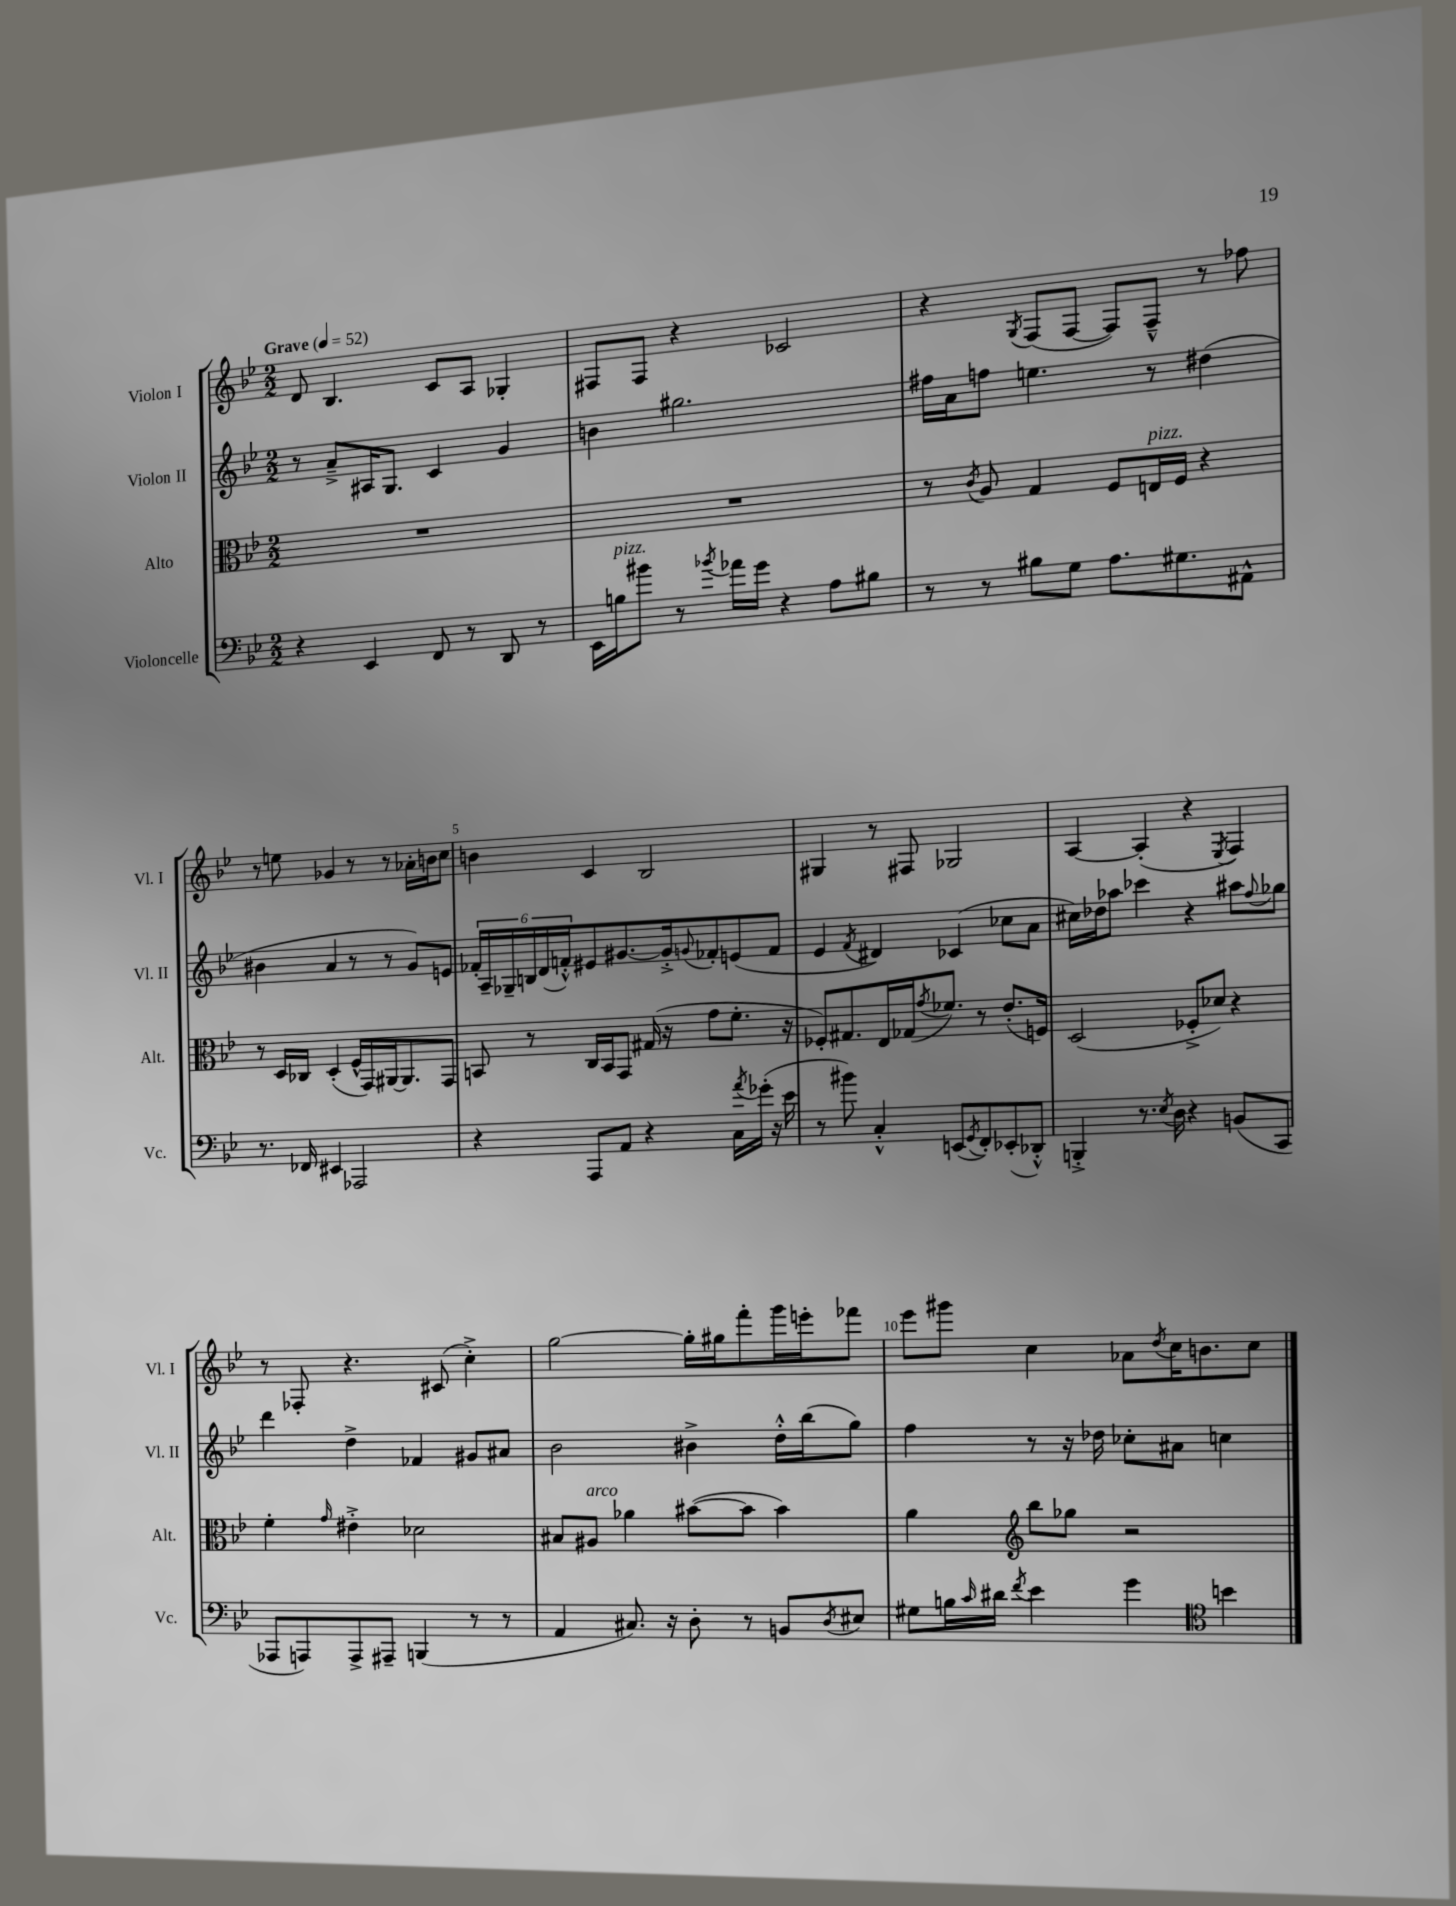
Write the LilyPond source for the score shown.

<<
\new StaffGroup <<
\new Staff = "s0" \with { instrumentName = "Violon I" shortInstrumentName = "Vl. I" } {
    \clef treble \key bes \major \numericTimeSignature \time 2/2 \tempo "Grave" 4 = 52
    d'8 bes4. c'8 a8 ges4-. |
    fis8 fis8 r4 ces'2 |
    r4 \acciaccatura { g8 } f8( f8~ f8) f8---^ r8 fes''8 |
    r8 e''8 ges'4 r8 r8 aes'16-. b'16 c''8 |
    b'4 c'4 bes2 |
    gis4 r8 fis8 ges2 |
    a4~ a4-.( r4 \acciaccatura { ees8 } f4) |
    r8 fes8-. r4. cis'8( c''4-.->) |
    g''2~ g''16-. gis''16 f'''8-. g'''16 e'''16-. fes'''8 |
    ees'''8 gis'''8 c''4 aes'8 \acciaccatura { d''8 } c''16 b'8. c''8 \bar "|." |
}
\new Staff = "s1" \with { instrumentName = "Violon II" shortInstrumentName = "Vl. II" } {
    \clef treble \key bes \major \numericTimeSignature \time 2/2
    r8 a'8---> ais16 g8. c'4 g'4 |
    b'4 gis''2. |
    fis''16 a'16 f''8 e''4. r8 dis''4( |
    bis'4 a'4 r8 r8 g'8) e'8 |
    \tuplet 6/4 { fes'16-. a16-- ges16-- b16 d'16( f'16-.-^) } eis'8 gis'8.~ gis'16-.-> \appoggiatura { g'8 } fes'8-. e'8( fes'8 |
    ees'4 \acciaccatura { f'8 } dis'4) ces'4( ces''8 a'8 |
    cis''16) des''16 aes''8 ces'''4 r4 ais''8 \appoggiatura { f''8 } ges''8 |
    d'''4 d''4-> fes'4 gis'8 ais'8 |
    bes'2 bis'4-> d''16-.-^ bes''16( g''8) |
    f''4 r8 r16 des''16 ces''8-. ais'8 c''4 \bar "|." |
}
\new Staff = "s2" \with { instrumentName = "Alto" shortInstrumentName = "Alt." } {
    \clef alto \key bes \major \numericTimeSignature \time 2/2
    R1 |
    R1 |
    r8 \acciaccatura { c'8 } a8 g4 f8 e16^\markup { \italic "pizz." } f16 r4 |
    r8 d16 ces16 d4-.( f16-^ g,16) ais,16~ ais,8. g,8 |
    b,8 r8 c16 b,16 g,8 gis16( r16 g'8 f'8.-. r16 |
    fes8-.) gis8. ees16 ges16( \acciaccatura { g'8 } fes'8.) r8 ees'8.-.( f16) |
    d2( fes8-.-> des'8) r4 |
    f'4-. \grace { g'16 } eis'4-.-> des'2 |
    bis8 ais8^\markup { \italic "arco" } aes'4 bis'8~( bis'8 bis'4) |
    a'4 \clef treble bes''8 ges''8 r2 \bar "|." |
}
\new Staff = "s3" \with { instrumentName = "Violoncelle" shortInstrumentName = "Vc." } {
    \clef bass \key bes \major \numericTimeSignature \time 2/2
    r4 ees,4 f,8 r8 d,8 r8 |
    ees,16 b16^\markup { \italic "pizz." } bis'8 r8 \acciaccatura { bes'8 } aes'16 g'16 r4 a8 bis8 |
    r8 r8 bis8 g8 a8. gis8. ais,8-^ |
    r8. fes,16 eis,4 aes,,2 |
    r4 a,,8 a,8 r4 c16 \acciaccatura { a'8 } ges'16-.( r16 ees'16 |
    r8 bis'8) c4-.-^ e,8( \acciaccatura { g,8 } f,8-.) ees,8-.( des,8-.-^) |
    b,,4-.-> r8. \acciaccatura { ees8 } d16 r4 b,8( c,8 |
    aes,,8 a,,8) a,,8-> ais,,8-- b,,4( r8 r8 |
    a,4 cis8.) r16 d8-. r8 b,8 \acciaccatura { d8 } eis8 |
    gis8 b16 \grace { c'16 } dis'16 \acciaccatura { f'8 } ees'4 g'4 \clef tenor b'4 \bar "|." |
}
>>
>>
\layout { \context { \Score \override BarNumber.break-visibility = ##(#f #t #t) barNumberVisibility = #(every-nth-bar-number-visible 5) } }
